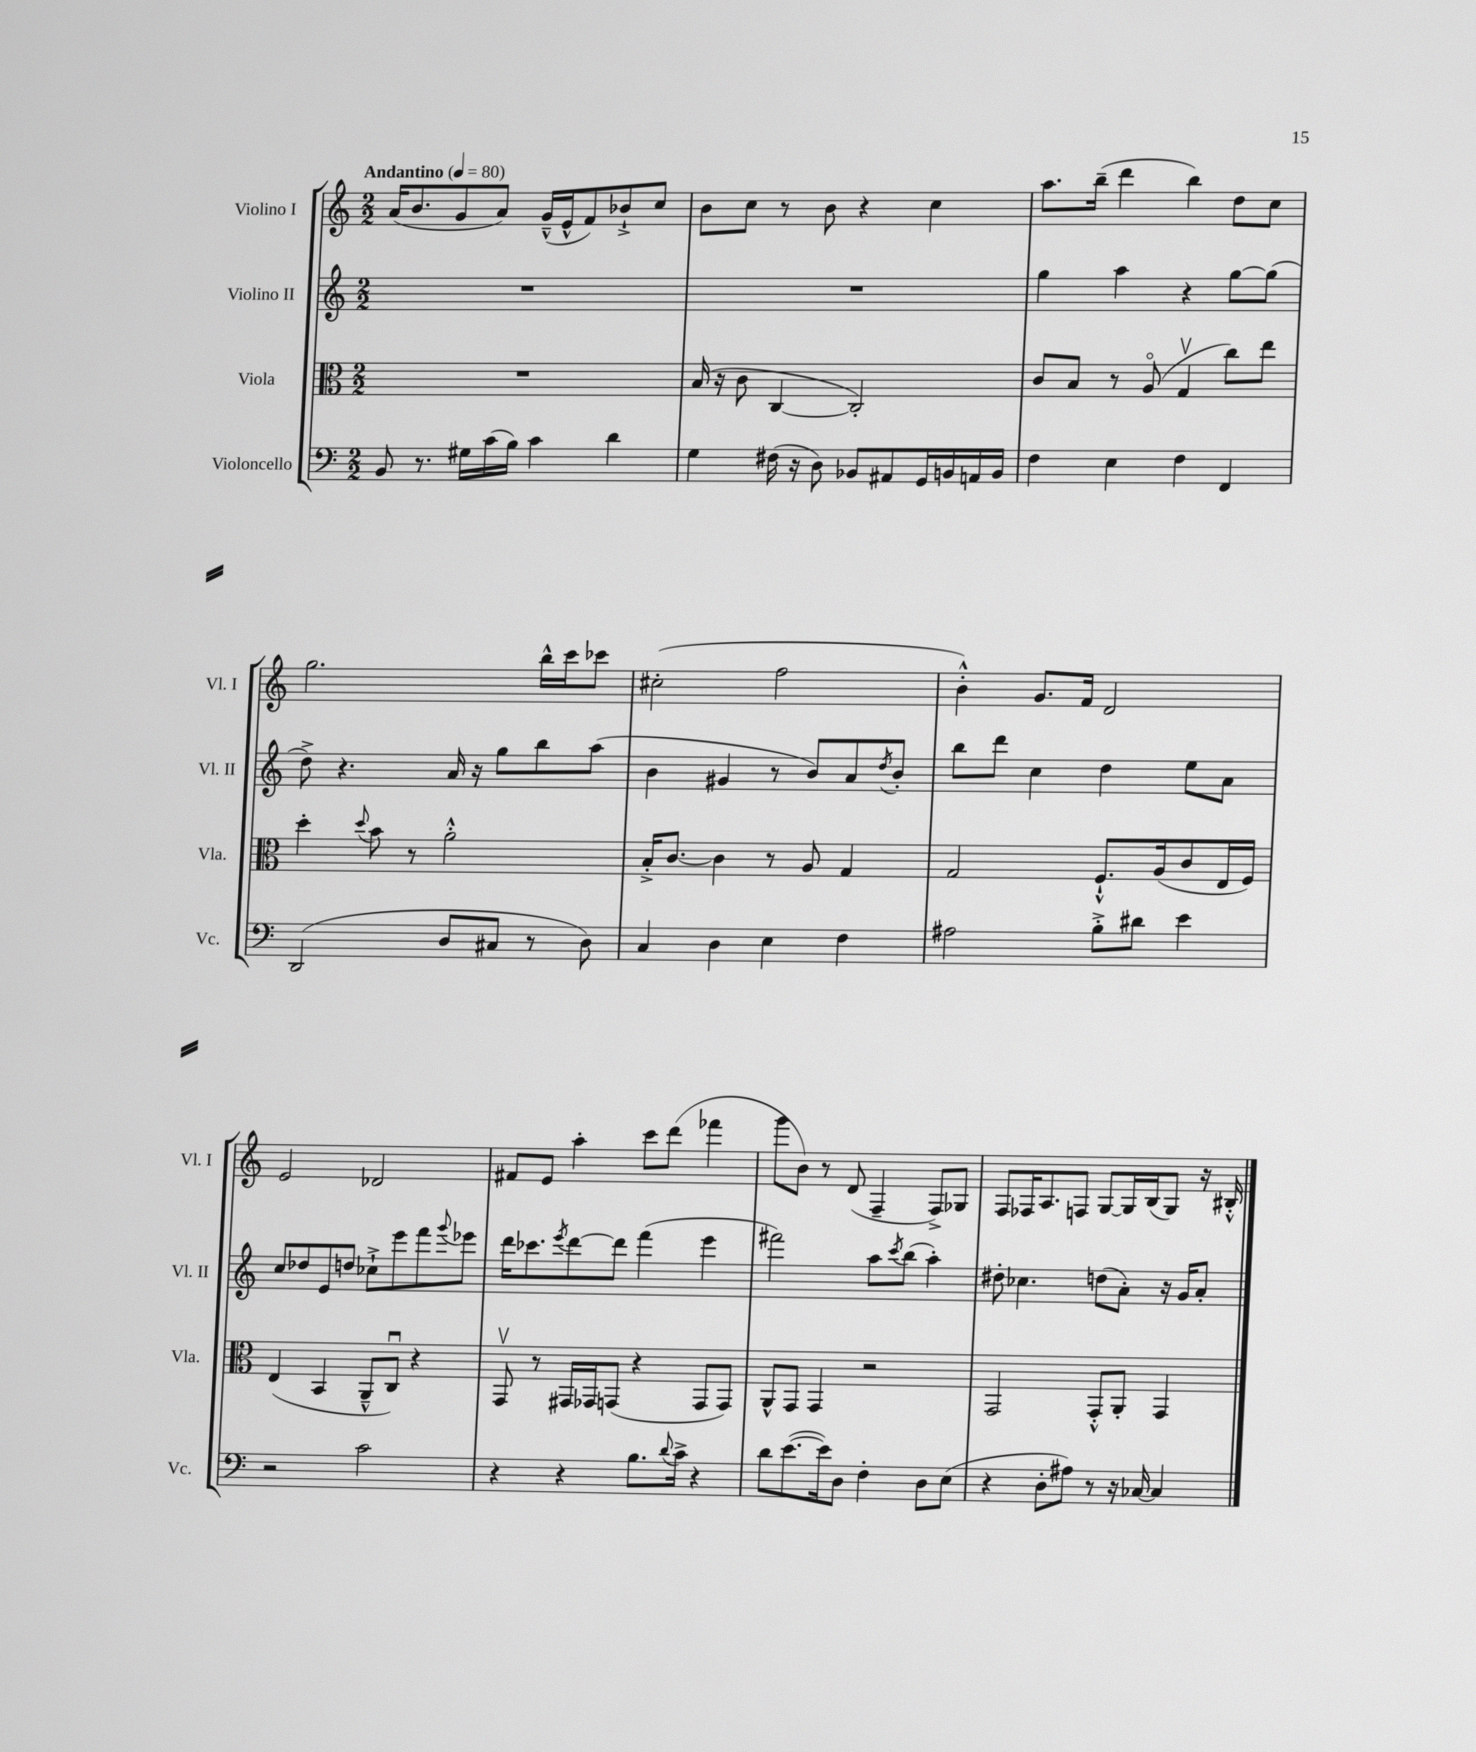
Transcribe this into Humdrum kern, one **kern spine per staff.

**kern	**kern	**kern	**kern
*part4	*part3	*part2	*part1
*staff4	*staff3	*staff2	*staff1
*I"Violoncello	*I"Viola	*I"Violino II	*I"Violino I
*I'Vc.	*I'Vla.	*I'Vl. II	*I'Vl. I
*clefF4	*clefC3	*clefG2	*clefG2
*k[]	*k[]	*k[]	*k[]
*M2/2	*M2/2	*M2/2	*M2/2
*MM80	*MM80	*MM80	*MM80
=1	=1	=1	=1
!	!	!	!LO:TX:a:B:t=Andantino
8BB/	1r	1r	(16a/KL
.	.	.	8.b/
8.r	.	.	.
.	.	.	8g/
16G#X\LL	.	.	.
(16c\	.	.	8a/J)
16B\JJ)	.	.	.
4c\	.	.	(16g~^^/LL
.	.	.	16e^^/J
.	.	.	8f/)
4d\	.	.	8b-X`^/
.	.	.	8cc/J
=2	=2	=2	=2
4G\	(16B/	1r	8b\L
.	16r	.	.
.	8c\	.	8cc\J
(16F#X\	[4C/	.	8r
16r	.	.	.
8D\)	.	.	8b\
8BB-X/L	2C'/])	.	4r
8AA#X/	.	.	.
16GG/L	.	.	4cc\
16BBn/	.	.	.
16AAn/	.	.	.
16BB/JJ	.	.	.
=3	=3	=3	=3
4F\	8c/L	4gg\	8.aa\L
.	8B/J	.	.
.	.	.	(16bb~\Jk
4E\	8r	4aa\	4ddd\
.	(8A/	.	.
4F\	4Gv/	4r	4bb\)
4FF/	8cc\L)	[8gg\L	8dd\L
.	8ee\J	(8gg\J]	8cc\J
!!LO:LB:g=z
=4	=4	=4	=4
(2DD/	4dd'\	8dd^\)	2.gg\
.	.	4.r	.
.	8qqdd/	.	.
.	8b\	.	.
.	8r	.	.
8D/L	2a'^^\	16a/	.
.	.	16r	.
8C#X/J	.	8gg\L	.
8r	.	8bb\	16bb^^\LL
.	.	.	16ccc\J
8D\)	.	(8aa\J	8ccc-X\J
=5	=5	=5	=5
4C/	16B'^/KL	4b\	(2cc#X'\
.	[8.c/J	.	.
4D\	4c\]	4g#X/	.
4E\	8r	8r	2ff\
.	8A/	8b/L)	.
4F\	4G/	8a/	.
.	.	8qdd/	.
.	.	8b'/J	.
=6	=6	=6	=6
2A#X\	2G/	8bb\L	4b'^^\)
.	.	8ddd\J	.
.	.	4cc\	8.g/L
.	.	.	16f/Jk
8B'^\L	8.F`^^/L	4dd\	2d/
8d#X\J	.	.	.
.	(16A/k	.	.
4e\	8c/	8ee\L	.
.	16E/L	8a\J	.
.	16F/JJ)	.	.
!!LO:LB:g=z
=7	=7	=7	=7
2r	(4E/	8cc/L	2e/
.	.	8dd-X/	.
.	4BB/	8e/	.
.	.	8ddn/J	.
2c\	8AA~^^/L	8cc-X`^\L	2d-X/
.	8Cu/J)	8eee\	.
.	4r	8fff\	.
.	.	8qqggg/	.
.	.	8eee-X\J	.
=8	=8	=8	=8
4r	8GGv/	16ddd\KL	8f#X/L
.	.	8.ccc-X\	.
.	8r	.	8e/J
.	.	8qeee/	.
4r	16GG#X/LL	[8ddd\	4aa'\
.	16GG-X/J	.	.
.	(8GGn/J	8ddd\J]	.
8.B\L	4r	(4fff\	8ccc\L
.	.	.	(8ddd\J
8qqd/	.	.	.
16c^\Jk	.	.	.
4r	8GG/L	4eee\	4fff-X\
.	8GG/J)	.	.
=9	=9	=9	=9
8d\L	8AA^^/L	2fff#X\)	8ggg\L
([8.e\	8GG/J	.	8b\J)
.	4GG/	.	8r
16e\k])	.	.	.
8D\J	.	.	(8d/
4F'\	2r	8aa\L	4F~/
.	.	8qccc/	.
.	.	(8bb\J	.
8D\L	.	4aa'\)	8F^/L)
(8E\J	.	.	8G-X/J
=10	=10	=10	=10
4r	2GG/	8dd#X'\	8F/L
.	.	4.cc-X\	16F-X/K
.	.	.	8.A/
8D'\L	.	.	.
8A#X\J)	.	.	8Fn/J
8r	8GG'^^/L	(8ddn\L	[8G/L
16r	8AA'/J	8a'\J)	16G/L]
[16C-X/	.	.	(16B/J
4C-/]	4GG/	16r	8G/J)
.	.	16g/KL	.
.	.	8a'/J	16r
.	.	.	16B#X'^^/
==	==	==	==
*-	*-	*-	*-
